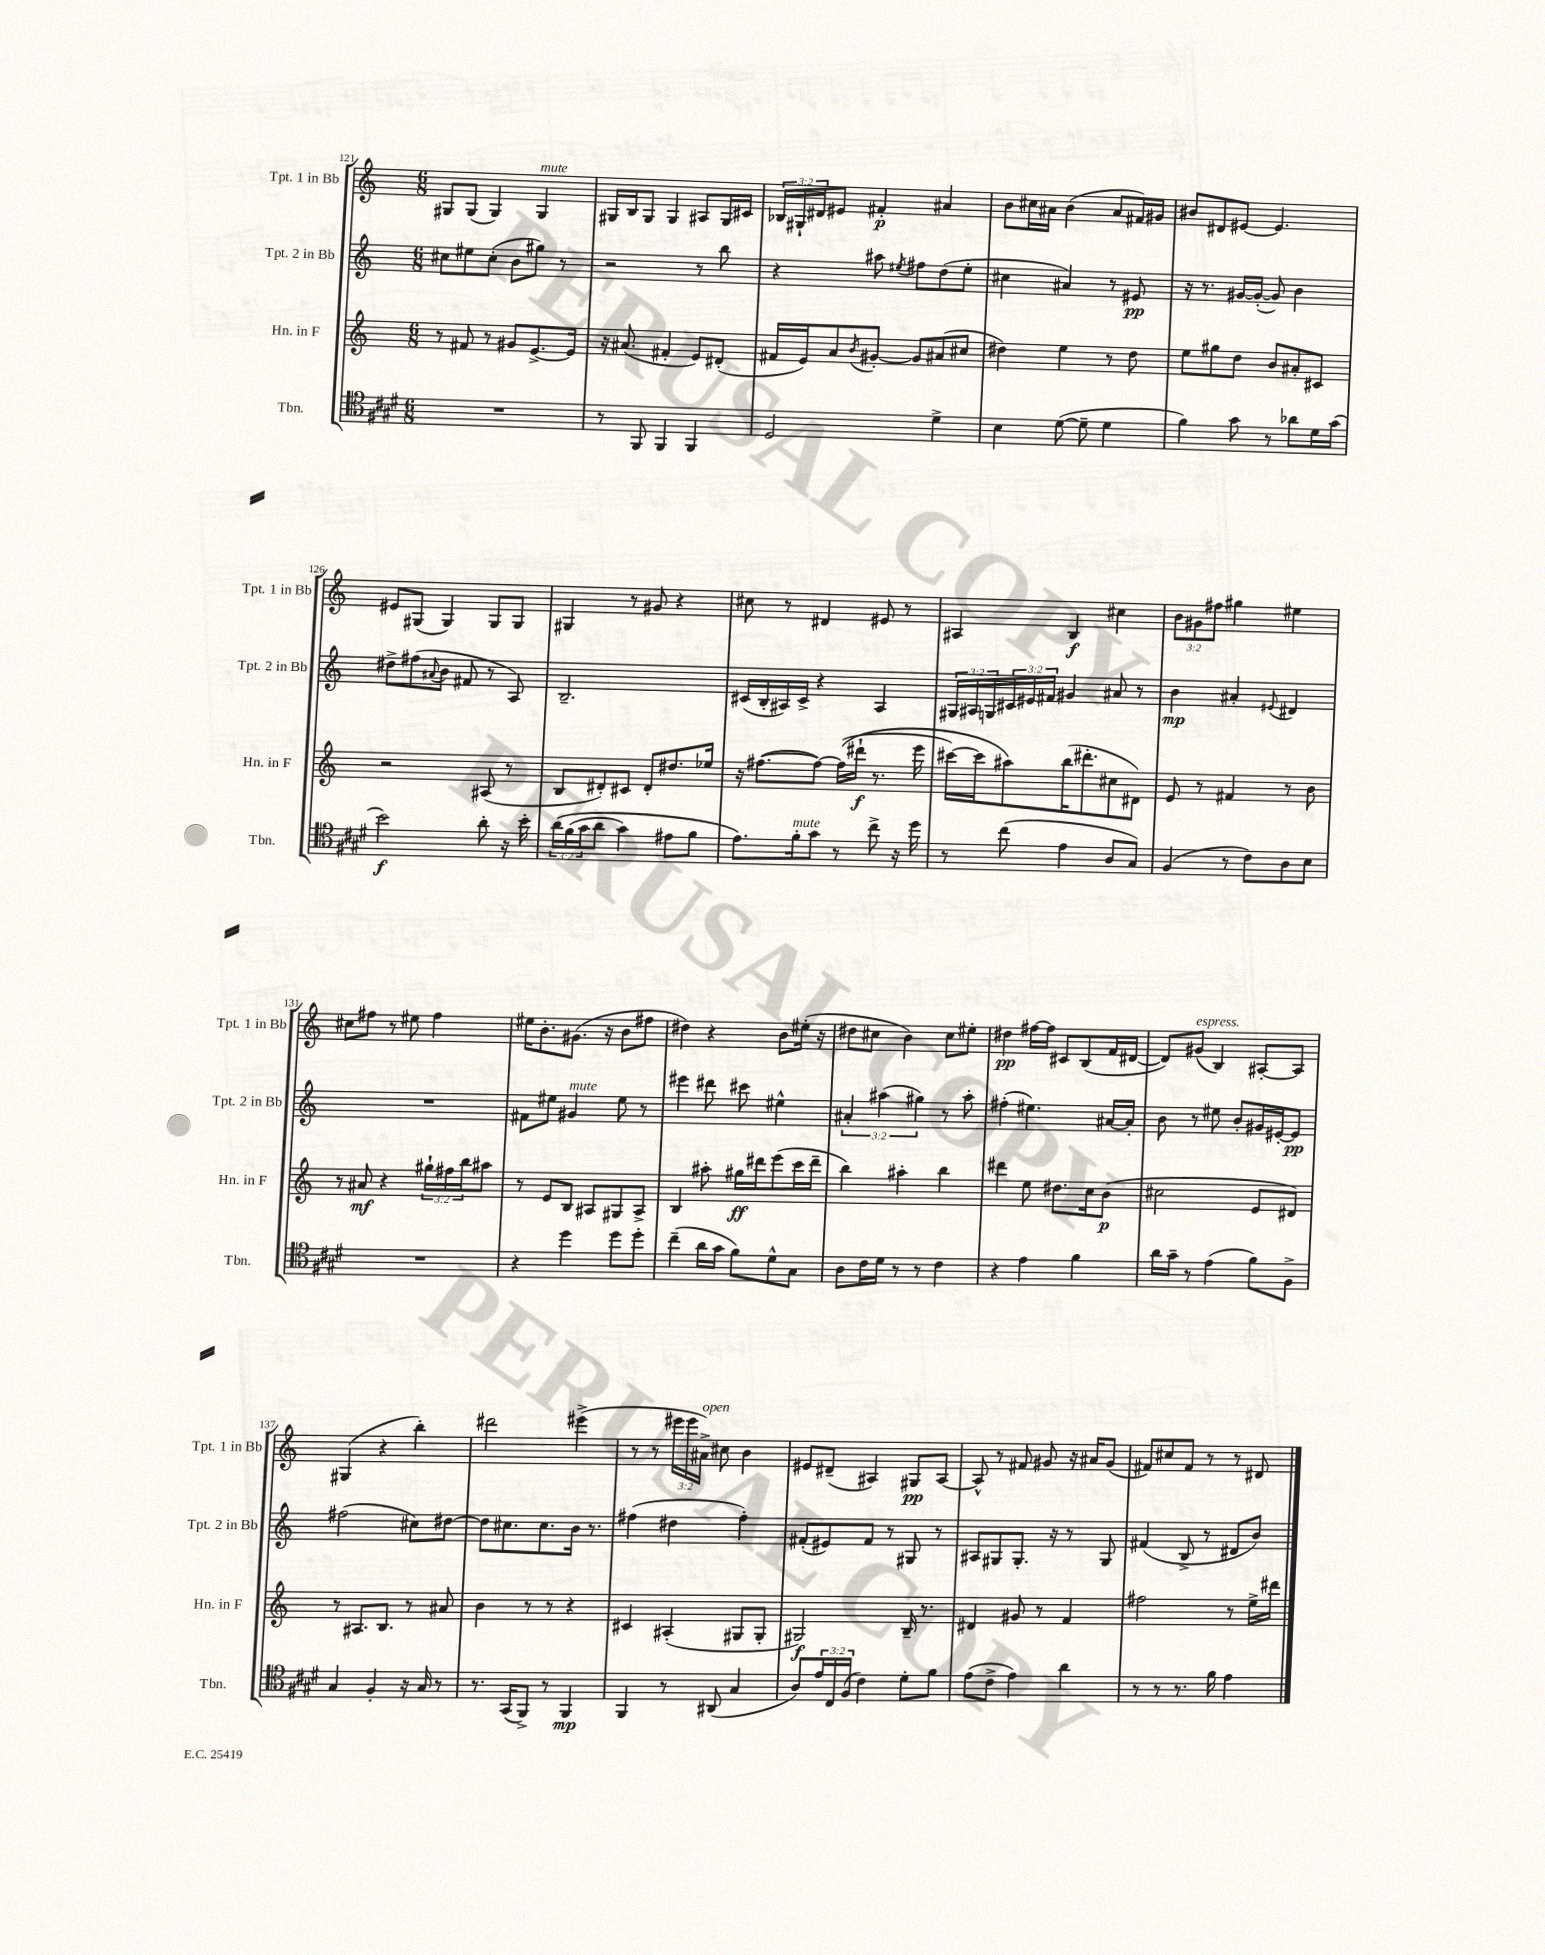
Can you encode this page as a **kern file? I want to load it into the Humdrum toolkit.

**kern	**kern	**kern	**kern
*staff4	*staff3	*staff2	*staff1
*clefC4	*clefG2	*clefG2	*clefG2
*k[f#c#g#d#]	*k[]	*k[]	*k[]
*M6/8	*M6/8	*M6/8	*M6/8
2.r	8r	8cc#\L	8G#/L
.	8f#/	8ee#\	(8G#/J
.	8r	(8cc#'\J	4G#/)
.	8g#/L	8b\L	.
.	[8.e^/	8gg#\J)	4G#/
.	.	8r	.
.	16e/]Jk	.	.
=	=	=	=
8r	16r	2r	16G#/LL
.	(8.a#/	.	16B/J
8FF#/	.	.	8G#/J
4FF#/	4f#'/	.	4G#/
4FF#/	8e/L)	8r	8A#/L
.	(8d#'/J	8bb\	16G#/L
.	.	.	16c#/JJ
=	=	=	=
2D#/	16f#/LL	4r	24B-/LL
.	.	.	24G#`/
.	16e/J)	.	.
.	.	.	24d#/J
.	8a/	.	8e#/J
.	8qb/	.	.
.	[8g#'/J	8aa#\	4f#'/
.	.	8qee#/	.
.	8g#/]L	8ff#\L	.
4d#^\	(8a#/	(8dd\	4a#/
.	8cc#/J	8ee#'\J	.
=	=	=	=
4B\	4dd#\)	4cc#\	8b\L
.	.	.	16cc#\L
.	.	.	16a#\JJ
([8d#\	4ee\	4a#/)	(4b\
8d#~\]	.	.	.
4d#\	8r	8r	8a#/L
.	8dd#\	8e#/	16f#/L)
.	.	.	16g#/JJ
=	=	=	=
4f#\)	8ee\L	16r	8b#/L
.	.	8.r	.
.	8gg#\	.	8d#/
8g#\	8dd\J	[16g#/LL	[8e#/J
.	.	(16g#'/_JJ	.
8r	8b/L	8g#/])	4.e#/]
8a-\L	8a#'/	4b\	.
16d#\L	8c#/J	.	.
(16g#\JJ	.	.	.
=	=	=	=
2b\)	2r	8dd#^\L	8e#/L
.	.	(8ff#\	(8G#/J
.	.	8qqa#/	.
.	.	8b\J	4G#/)
.	.	8f#/	.
8a'\	(8A#/	8r	8G#/L
16r	8r	8A/)	8G#/J
16b'\	.	.	.
=	=	=	=
&(24a\LL	8B/L	2.B~/	4G#/
(24f#\	.	.	.
24g#\J	.	.	.
8a\J	8d#'/)	.	.
4g#\)	8c#/J	.	8r
.	8d#'/L	.	8g#/
8e#\L	8.dd#/	.	4r
8f#\J	.	.	.
.	16ee-/Jk	.	.
=	=	=	=
8.e\L&)	16r	(16c#/LL	8cc#\
.	([8.ff#\L	16B'/	.
.	.	16A#/)	8r
16f#'\k	.	16c#^/JJ	.
8g#\J	8ff#\_J)	4r	4d#/
8r	&((16ff#\]LL	.	.
.	16ddd#`\JJ	.	.
8cc#^\	8.r	4A#/	8e#/
16r	.	.	8r
16dd#\	16eee\	.	.
=	=	=	=
8r	[16ccc#\LL)	24G#/LL	4A#/
.	.	24A#/	.
.	16ccc#\]J	.	.
.	.	24G/	.
(8cc#\	8aa#\&)	24c#/	.
.	.	24e#/	.
.	.	24f#/JJ	.
4e\	(16bb\K	4g#/	4B/
.	8.ddd#'\	.	.
8A/L	8cc#\	8a#/	4cc#\
8G#/J)	8d#\J)	8r	.
=	=	=	=
(4F#/	8e/	4b\	12b\L
.	.	.	12g#\
.	8r	.	.
.	.	.	12ff#\J
8r	4f#/	4a#'/	4gg#\
8c#\L)	.	.	.
.	.	8qqe#/	.
8A\	8r	4d#/	4ee#\
8B\J	8b\	.	.
=	=	=	=
2.r	8r	2.r	8cc#\L
.	8a#/	.	8ff#\J
.	4r	.	8r
.	.	.	8ee#\
.	24gg#`\LL	.	4ff#\
.	24ff#\	.	.
.	24bb\J	.	.
.	8aa#\J	.	.
=	=	=	=
4r	8r	8f#\L	16ee#\LK
.	.	.	8.b'\
.	8e/L	8ee#\J	.
4dd#\	8B/J	4g#/	(8.g#\J
.	8A#/L	.	.
.	.	.	16r
8dd#\L	8G#/	8ee#\	8b\L
8dd#'\J	8A#^/J	8r	8ff#\J
=	=	=	=
(4cc#~\	4B/	4eee#\	4dd#\)
16a\LL	8aa#'\	8ddd#\	4r
16g#\JJ	.	.	.
8f#\L)	16gg#\LL	8ccc#\	.
.	16ddd#\J	.	.
8d#^^\	(8eee\	4ee#^^\	8b\L
8G#\J	16ccc\L	.	(16ee#'\Jk
.	16ddd#~\JJ	.	16r
=	=	=	=
8A\L	4bb\)	6a#'/	8dd#\L
16c#\L	.	.	8cc#\J
.	.	(6aa#\	.
16d#\JJ	.	.	.
8r	4aa#'\	.	4b\)
.	.	6gg#\)	.
8r	.	.	.
4c#\	4bb\	8r	8cc#\L
.	.	8aa#'\	8ee#'\J
=	=	=	=
4r	4ddd#\	(4ff#'\	4dd#\
4e\	8ee\	4.ee#\)	[16ff#\LL
.	.	.	16ff#\]JJ
.	8.dd#\L	.	8c#/L
4f#\	.	.	(8B/
.	16cc\k	.	.
.	(8b\J	[16a#/LL	16f/L
.	.	16a#'/]JJ	[16d#/JJ
=	=	=	=
16a\LL	2cc#\	8b\	8d#/]L)
16g#~\JJ	.	.	.
8r	.	8r	(8g#/J
(4e\	.	8ee#\	4B/)
.	.	8b'/L	.
8f#\L)	8e/L	16g#/L	[8A#'/L
.	.	[16e#'/J	.
8F#^\J	8d#/J)	8e#/]J	8A#/]J
=	=	=	=
4G#/	8r	(2ff#\	(4G#/
.	8.A#/L	.	.
4F#'/	.	.	4r
.	8.B/J	.	.
16r	8r	8cc#\L)	4bb'\)
16G#/	.	.	.
8r	8a#/	[8dd#\J	.
=	=	=	=
8.r	4b\	8dd#\]L	2ddd#\
.	.	8.cc#\	.
(16GG#/LK	.	.	.
8FF#^/J)	8r	.	.
.	.	8.cc#\	.
8r	8r	.	.
4FF#/	4r	16b\Jk	(4eee#^\
.	.	8.r	.
=	=	=	=
4FF#/	4c#/	(4ff#\	8r
.	.	.	8r
8r	(4A#'/	4dd#\	24eee#\LL
.	.	.	24eee#\
.	.	.	24a#^\JJ)
(8AA#/	.	.	8cc#\
4G#/	8G#/L	4ff#'\)	4b\
.	8G#'/J	.	.
=	=	=	=
8A/L)	2G#/)	(8f#'/L	8e#/L
24e/L	.	8e#/)	(8d#~/J
24C#/	.	.	.
(24F#/JJ	.	.	.
4c#\)	.	8f#/J	4A#/)
.	.	8r	.
8d#'\L	16B~/	8G#/	8G#/L
.	8.r	.	.
8f#\J	.	8r	[8A#/J
=	=	=	=
(8e\L	4d#/	8A#/L	8A#^^/]
8c#^\J	.	8G#/	8r
4e\)	8g#/	8.G#'/J	8f#/
.	8r	.	8g#/
.	.	16r	.
4a\	4f/	8r	16r
.	.	.	16a#/LK
.	.	8G#/	(8g#/J
=	=	=	=
8r	2ff#\	(4f#/	8f#/L)
8r	.	.	8cc#/
8.r	.	8B^/	8f#/J
.	.	8r	8r
16f#\	.	.	.
4e\	8r	8d#/L	8r
.	16ee^\LL	8b/J)	8d#/
.	16ddd#\JJ	.	.
==	==	==	==
*-	*-	*-	*-
